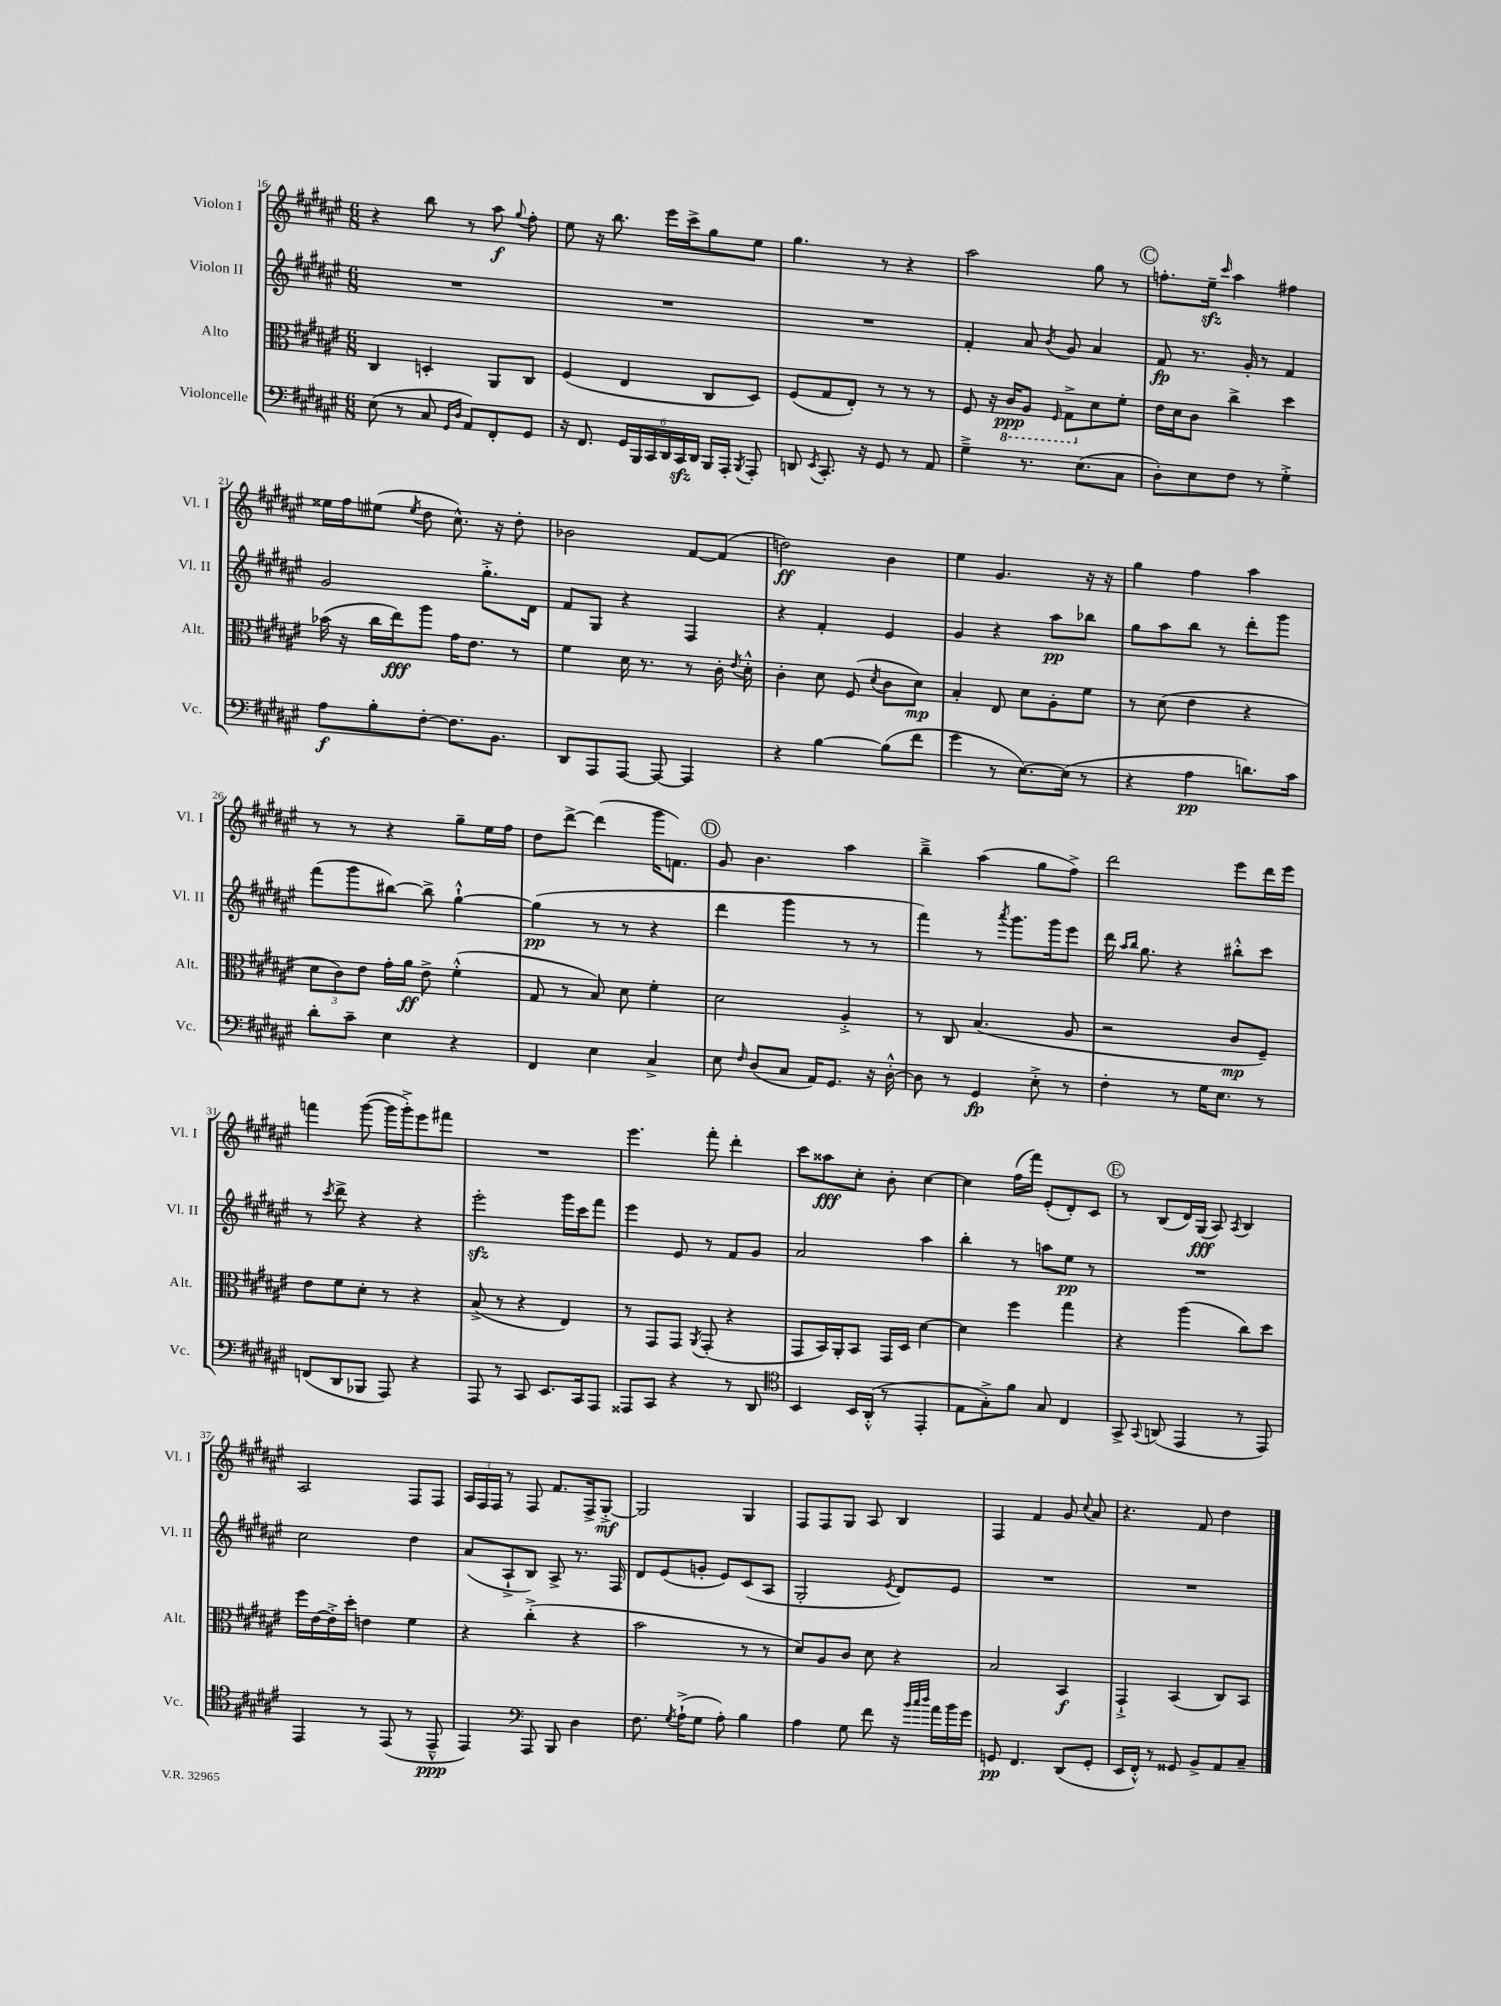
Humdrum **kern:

**kern	**kern	**kern	**kern
*staff4	*staff3	*staff2	*staff1
*clefF4	*clefC3	*clefG2	*clefG2
*k[f#c#g#d#a#e#]	*k[f#c#g#d#a#e#]	*k[f#c#g#d#a#e#]	*k[f#c#g#d#a#e#]
*M6/8	*M6/8	*M6/8	*M6/8
(8E#	4C#	2.r	4r
8r	.	.	.
8C#	4D'	.	8bb
16qqGG#	.	.	.
16qqD#	.	.	.
8AA#)	.	.	8r
8FF#'	8AA#	.	8aa#
.	.	.	8qqgg#
8GG#	8C#	.	8ff#'
=	=	=	=
16r	(4F#	2.r	8ee#
8.FF#	.	.	.
.	.	.	16r
.	.	.	8.bb
24GG#	4E#	.	.
24BBB	.	.	.
24CC#	.	.	.
24DD#	.	.	16eee#
24CC#	.	.	.
.	.	.	16ccc#^
24DD#	.	.	.
16BBB	8C#	.	8gg#
16AAA#'	.	.	.
8qBBB	.	.	.
8AAA#'	8D#)	.	8ee#
=	=	=	=
8DD	(8F#	2.r	4.gg#
8qEE#	.	.	.
8.CC#'	8G#	.	.
.	8E#')	.	.
16r	.	.	.
8GG#	8r	.	8r
8r	8r	.	4r
8AA#	8r	.	.
=	=	=	=
4G#~^	8F#	4f#'	2aa#
.	16r	.	.
.	16C#	.	.
8.r	8AA#	8a#	.
.	16qqFF#	8qb	.
.	8GG#^	8g#	.
(8.E#	.	.	.
.	8d#	4a#	8gg#
8C#	8f#'	.	8r
=	=	=	=
8D#')	16e#	8f#	8.ff'
.	16d#	.	.
8E#	8c#	8.r	.
.	.	.	16ee#~
.	.	.	16qqccc#
8F#	4cc#^	.	4aa#
.	.	16g#'	.
8r	.	8r	.
4G#'^	4dd#	4f#	4ff#
=	=	=	=
8A#	(16b-	2g#	16ee##
.	16r	.	16ff#
8B'	16cc#	.	(8ee#
.	16ee#)	.	.
.	.	.	8qee#
[8F#'	8aa#	.	8dd#
8.F#]	16g#	.	8.cc#^^)
.	8.e#	.	.
.	.	8.gg#'^	.
8.BB	.	.	16r
.	8r	.	8dd#'
.	.	16d#	.
=	=	=	=
8DD#	4f#	8f#	2b-
8AAA#	.	8G#	.
[8AAA#	16d#	4r	.
.	8.r	.	.
8AAA#_	.	.	.
4AAA#]	8r	4F#	[8f#
.	16c#'	.	(8f#]
.	8qe#	.	.
.	16d#'^^	.	.
=	=	=	=
4r	4c#'	4r	2dd)
[4B	8d#	4f#'	.
.	(8F#	.	.
.	8qd#	.	.
(8B]	8c#	4e#	4b
8f#	8d#)	.	.
=	=	=	=
4g#	4B'	4g#	4ee#
8r	8E#	4r	4.g#
[8.E#)	8d#	.	.
.	8A#'	8aa#	.
(16E#]	.	.	.
8r	8f#	8bb-	16r
.	.	.	16r
=	=	=	=
4r	8r	8gg#	4gg#
.	(8d#	8aa#	.
4A#	4e#	8bb	4ff#
.	.	8r	.
8.d)	4r	8ddd#'	4aa#
.	.	8ggg#	.
16c#	.	.	.
=	=	=	=
8d#'	12d#	(8fff#	8r
.	12c#)	.	.
8c#~	.	8ggg#	8r
.	12e#	.	.
4E#	16g#'	[8bb#)	4r
.	16a#	.	.
.	8e#^	8bb#^]	.
4r	(4f#'^^	[4gg#`^^	8gg#~
.	.	.	16ee#
.	.	.	16ff#
=	=	=	=
4FF#	8G#	(4gg#]	8dd#
.	8r	.	[8ddd#^
4E#	8B)	8r	(4ddd#]
.	8d#	8r	.
4C#^	4f#'	4r	16ggg#
.	.	.	8.f)
=	=	=	=
8E#	2d#	4ddd#	8g#
16qqF#	.	.	.
(8D#	.	.	4.b
8C#	.	4ggg#	.
16AA#)	.	.	.
8.GG#	.	.	.
.	4A#'^	8r	4aa#
16r	.	8r	.
[16D#'^^	.	.	.
=	=	=	=
8D#]	8r	4fff#)	4bb~^
8r	8C#	.	.
4GG#	(4.B	8r	(4aa#
.	.	8qaaa#	.
.	.	8.ggg#	.
8E#'^	.	.	8gg#
.	.	16ggg#	.
8r	8A#	8eee#	8ff#^)
=	=	=	=
4F#'	2r	16ddd#	2ddd#
.	.	16qqaa#	.
.	.	16qqbb	.
.	.	8.gg#	.
8r	.	4r	.
16G#	.	.	.
8.E#	.	.	.
.	8c#	8bb#'^^	8eee#
8r	8F#~)	8ccc#	16ddd#
.	.	.	16eee#
=	=	=	=
(8FF	8e#	8r	4fff
.	.	8qccc#	.
8DD#	8f#	8ddd#^	.
8BBB-	8d#'	4r	([8ggg#
8AAA#)	8r	.	16ggg#]
.	.	.	16ggg#'^)
4r	4r	4r	8eee#
.	.	.	8fff#
=	=	=	=
8AAA#	(8B^	2eee#'	2.r
8r	8r	.	.
8CC#	4r	.	.
8.EE#	.	.	.
.	4E#)	16ggg#	.
16CC#	.	16ccc#	.
8AAA#	.	8fff#	.
=	=	=	=
8AAA##	8r	4eee#	4.eee#
8CC#	8GG#	.	.
4r	8GG#	8e#	.
.	8qAA#	.	.
.	(8GG#'	8r	8fff#'
8r	4r	8f#	4ddd#'
8DD#	.	8g#	.
=	=	=	=
*clefC4	*	*	*
4BB	8GG#	2a#	8ccc#
.	16BB)	.	8aa##
.	16AA#'	.	.
16BB	8BB	.	8cc#'
(16AA#'^^	.	.	.
8r	16GG#	.	8b'
.	16D#	.	.
4EE#'	[4d#	4aa#	[4cc#
=	=	=	=
8E#	4d#]	4bb'	4cc#]
8G#'^)	.	.	.
8f#	4ff#	8r	(16ff#
.	.	.	16fff#)
8G#	.	8aa	(8e#'
4C#	4gg#	8ee#	8d#')
.	.	8r	8c#
=	=	=	=
8GG#^	4r	2.r	8r
8qqGG#	.	.	.
(8AA	.	.	(8B
4EE#	(4aa#	.	16d#)
.	.	.	(16G#
.	.	.	8A#)
.	.	.	8qA#
8r	8cc#)	.	4B
8EE#)	8dd#	.	.
=	=	=	=
4EE#	16ff#	2cc#	2A#
.	[16e#	.	.
.	16e#'^]	.	.
.	16dd#'	.	.
8r	4e	.	.
(8EE#	.	.	.
8r	4f#	4dd#	8F#
8EE#~^^	.	.	8F#
=	=	=	=
4EE#)	4r	(8a#	24A#
.	.	.	24F#
.	.	.	24F#
.	.	8A#`^	8r
*clefF4	*	*	*
8AAA#	(4cc#'^	8B)	8F#
8BBB	.	8A#^	8.f#
4D#	4r	8.r	.
.	.	.	16F#^
.	.	.	[8G#'^
.	.	16F#	.
=	=	=	=
8.F#	2b	8d#	2G#]
.	.	(8e#	.
8qG#	.	.	.
(16A#`^	.	.	.
8G#	.	8g'	.
8A#')	.	8e#)	.
4B	8r	(8c#	4G#
.	8r	8A#	.
=	=	=	=
4A#	8d#)	2G#'	8F#
.	8A#	.	8F#
8G#	8c#	.	8G#
8f#	8d#	.	8A#
.	.	8qe#	.
16r	4r	8d#)	4B
32qqb	.	.	.
32qqcc#	.	.	.
32qqdd#	.	.	.
16a#	.	.	.
16b	.	8e#	.
16g#	.	.	.
=	=	=	=
8GG	2B	2.r	4F#
4.FF#	.	.	.
.	.	.	4f#
(8DD#	4BB	.	8g#
.	.	.	8qqcc#
8GG'	.	.	8a#
=	=	=	=
16EE#	4GG#`^	2.r	4.r
16FF#'^^)	.	.	.
8r	.	.	.
8GG##	(4BB	.	.
8BB^	.	.	8f#
8AA#	8C#)	.	4dd#
8C#~	8BB	.	.
==	==	==	==
*-	*-	*-	*-
